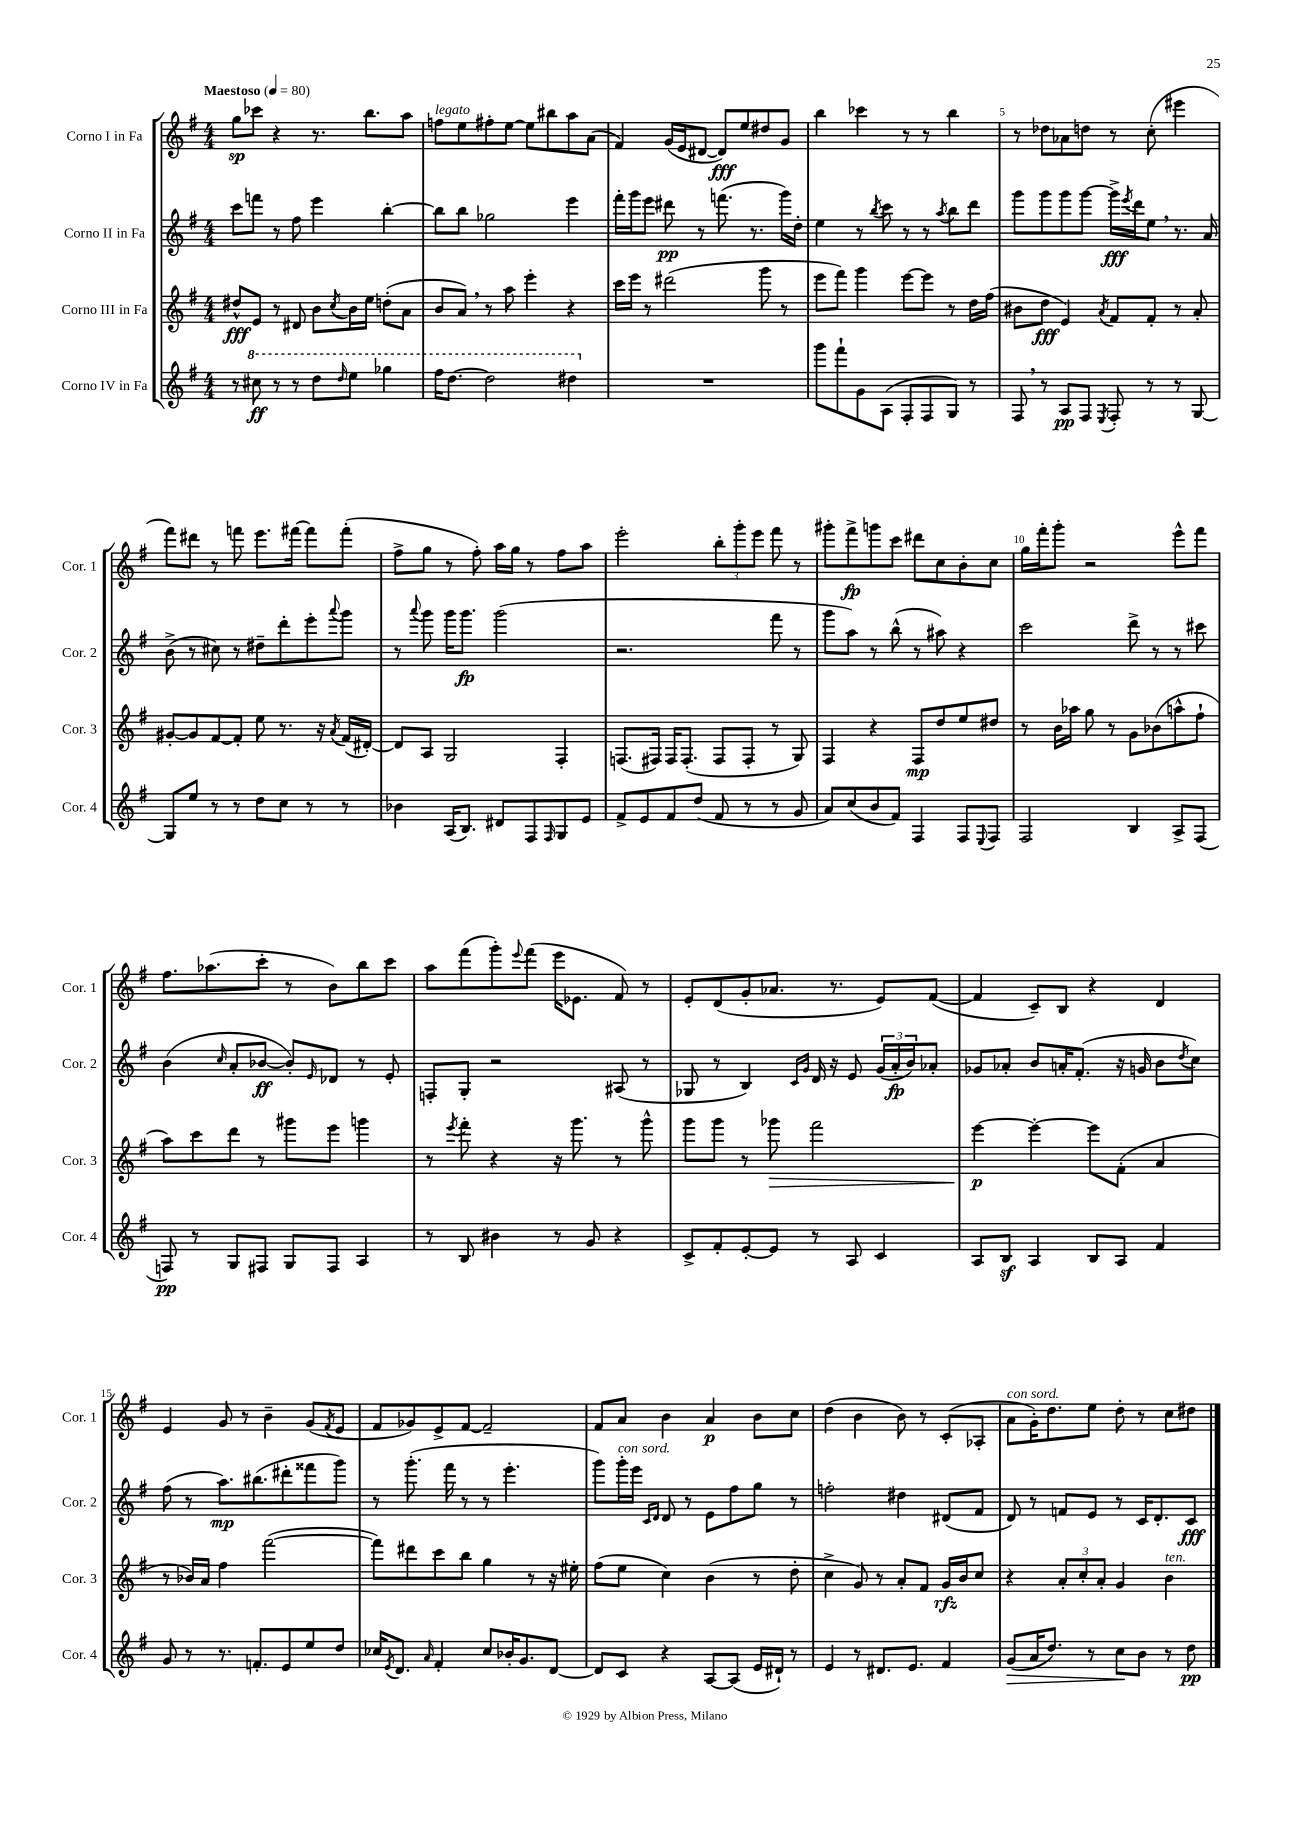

**kern	**kern	**kern	**kern
*staff4	*staff3	*staff2	*staff1
*clefG2	*clefG2	*clefG2	*clefG2
*k[f#]	*k[f#]	*k[f#]	*k[f#]
*M4/4	*M4/4	*M4/4	*M4/4
*MM80	*MM80	*MM80	*MM80
8r	8dd#^^	8ccc	8gg
8ccc#	8e	8fff	8ccc-
8r	8r	8r	4r
8r	8d#	8ff#	.
8ddd	8b	4eee	8.r
16qqddd	8qcc	.	.
8eee	16b	.	.
.	16ee	.	8.bb
4ggg-	(8dd'	[4bb'	.
.	8a	.	8aa
=	=	=	=
16fff#	8b	8bb]	8ff
[8.ddd	.	.	.
.	8a)	8bb	8ee
2ddd]	8r	2gg-	8ff#'
.	8aa	.	[8ee
.	4eee'	.	8ee]
.	.	.	8bb#
4ddd#	4r	4eee	8aa
.	.	.	(8a
=	=	=	=
1r	16ccc	16fff#'	4f#)
.	16eee	16ggg	.
.	8r	8eee	.
.	(2ddd#	8ddd#	(16g
.	.	.	16e
.	.	8r	[8d#
.	.	(8.fff	8d#])
.	.	.	8ee
.	.	8.r	.
.	8ggg	.	8dd#
.	8r	16ggg)	8g
.	.	16dd'	.
=	=	=	=
8ggg	8eee	4ee	4bb
8fff#`	8fff#)	.	.
8g	4ggg	8r	4ccc-
.	.	8qbb	.
(8A	.	8ccc	.
8F#'	[8eee	8r	8r
8F#	8eee]	8r	8r
.	.	8qaa	.
8G)	8r	8bb	4bb
8r	16dd	8ddd	.
.	(16ff#	.	.
=	=	=	=
8F#	8b#	8ggg	8r
8r	8dd	8ggg	8dd-
8A	4e)	8ggg	8a-
8F#	.	[8ggg	8dd
8qE	8qa	.	.
8F#'	8f#	16ggg^]	8r
.	.	8qeee	.
.	.	16ddd	.
8r	8f#'	8ee	(8cc'
8r	8r	8.r	4eee#
[8G	8a'	.	.
.	.	16a	.
=	=	=	=
8G]	[8g#'	(8b^	8fff#)
8ee	8g#]	8r	8ddd#
8r	[8f#	8cc#)	8r
8r	8f#']	8r	8fff
8dd	8ee	8dd#~	8.eee
8cc	8.r	8ddd'	.
.	.	.	[16fff#
8r	.	8eee'	8fff#]
.	16r	.	.
.	8qa	8qqaaa	.
8r	(16f#	8ggg	(8fff#'
.	[16d#')	.	.
=	=	=	=
4b-	8d#]	8r	8ff#^
.	.	8qqaaa	.
.	8A	8ggg	8gg
(16A	2G	16ggg	8r
8.B)	.	8.ggg	.
.	.	.	8ff#')
8d#	.	(2ggg	16aa
.	.	.	16gg
8F#	.	.	8r
16qqF#	.	.	.
8G	4F#'	.	8ff#
8e	.	.	8aa
=	=	=	=
8f#^	(8.F	2.r	2eee'
8e	.	.	.
.	16F#)	.	.
8f#	16F#	.	.
.	(8.F#'	.	.
(8dd	.	.	.
8f#	8F#	.	12bb'
.	.	.	12ggg'
8r	8F#'	.	.
.	.	.	12eee
8r	8r	8fff#	8fff#
8g	8G)	8r	8r
=	=	=	=
8a)	4F#	8ggg	8ggg#'
(8cc	.	8aa)	8fff#^
8b	4r	8r	8ggg
8f#)	.	(8bb^^	8ccc
4F#	8F#	8r	8ddd#
.	8dd	8aa#)	8cc
8F#	8ee	4r	8b'
8qqE	.	.	.
8F#	8dd#	.	8cc
=	=	=	=
2F#	8r	2ccc	16gg
.	.	.	16fff#'
.	16b	.	8ggg'
.	16aa-	.	.
.	8gg	.	2r
.	8r	.	.
4B	8g	8ddd^	.
.	(8b-	8r	.
8A^	8aa^^	8r	8eee^^
(8F#	8ff#`	8ccc#	8fff#
=	=	=	=
8F)	8aa)	(4b	8.ff#
8r	8ccc	.	.
.	.	.	(8.aa-
.	.	16qqcc	.
8G	8ddd	8a'	.
8F#	8r	[8b-	8ccc'
8G	8ggg#	8b-'])	8r
.	.	16qqe	.
8F#	8eee	8d-	8b)
4A	4ggg	8r	8bb
.	.	8e'	8ccc
=	=	=	=
8r	8r	8F'	8aa
.	8qeee	.	.
8B	8fff#'	8G'	(8fff#
4b#	4r	2r	8ggg')
.	.	.	8qqeee
.	.	.	(8fff#
8r	16r	.	16eee
.	8.ggg	.	8.e-
8g	.	.	.
4r	8r	(8A#	8f#)
.	8ggg^^	8r	8r
=	=	=	=
8c^	8ggg	8G-	8e'
8f#'	8ggg	8r	(8d
[8e'	8r	4B)	8g'
8e]	8ggg-	.	8.a-
.	.	16qqc	.
.	.	16qqg	.
8r	2fff#	16d	.
.	.	16r	8.r
8A	.	8e	.
4c	.	(24g	8e)
.	.	24a'	.
.	.	24b)	.
.	.	8a-'	([8f#
=	=	=	=
8A	[4eee	8g-	4f#]
8B	.	8a-'	.
4A	4eee'_	8b	8c~)
.	.	16a'	8B
.	.	(8.f#'	.
8B	8eee]	.	4r
8A	(8f#'	16r	.
.	.	16g	.
4f#	4a	8b	4d
.	.	8qdd	.
.	.	8cc)	.
=	=	=	=
8g	8r	(8ff#	4e
8r	16b-)	8r	.
.	16a	.	.
8.r	4ff#	8.aa)	8g
.	.	.	8r
8.f'	.	(8.bb#	.
.	([2fff#	.	4b~
8e	.	8ddd#'	.
8ee	.	8fff##	(8g
.	.	.	8qf#
8dd	.	8ggg)	8e
=	=	=	=
16cc-	8fff#])	8r	8f#
8qe	.	.	.
8.d	.	.	.
.	8ddd#	(8.ggg'	8g-)
16qqa	.	.	.
4f#'	8ccc	.	8e^
.	.	16fff#	.
.	8bb	8r	[8f#
8cc-	4gg	8r	2f#~]
16b-'	.	4.eee'	.
8.g	.	.	.
.	8r	.	.
[8d	16r	.	.
.	16ee#'	.	.
=	=	=	=
8d]	(8ff#	8ggg)	8f#
8c	8ee	16ggg'	8a
.	.	16eee	.
.	.	16qqc	.
.	.	16qqd	.
4r	4cc)	8d	4b
.	.	8r	.
[8A	(4b	8e	4a
(8A]	.	8ff#	.
16e	8r	8gg	8b
16d#`)	.	.	.
8r	8dd'	8r	8cc
=	=	=	=
4e	4cc^	2ff'	(4dd
8r	8g)	.	4b
8.d#	8r	.	.
.	8a'	4dd#	8b)
8.e	.	.	.
.	8f#	.	8r
4f#	16g	(8d#	(8c'
.	16b	.	.
.	8cc	8f#	8A-'
=	=	=	=
(8g	4r	8d)	8a
16a	.	8r	16g')
8.dd)	.	.	8.dd
.	12a'	8f	.
.	12cc'	.	.
8r	.	8e	8ee
.	12a'	.	.
8cc	4g	8r	8dd'
8b	.	16c	8r
.	.	8.d'	.
8r	4b	.	8cc
8dd	.	8c	8dd#
==	==	==	==
*-	*-	*-	*-
